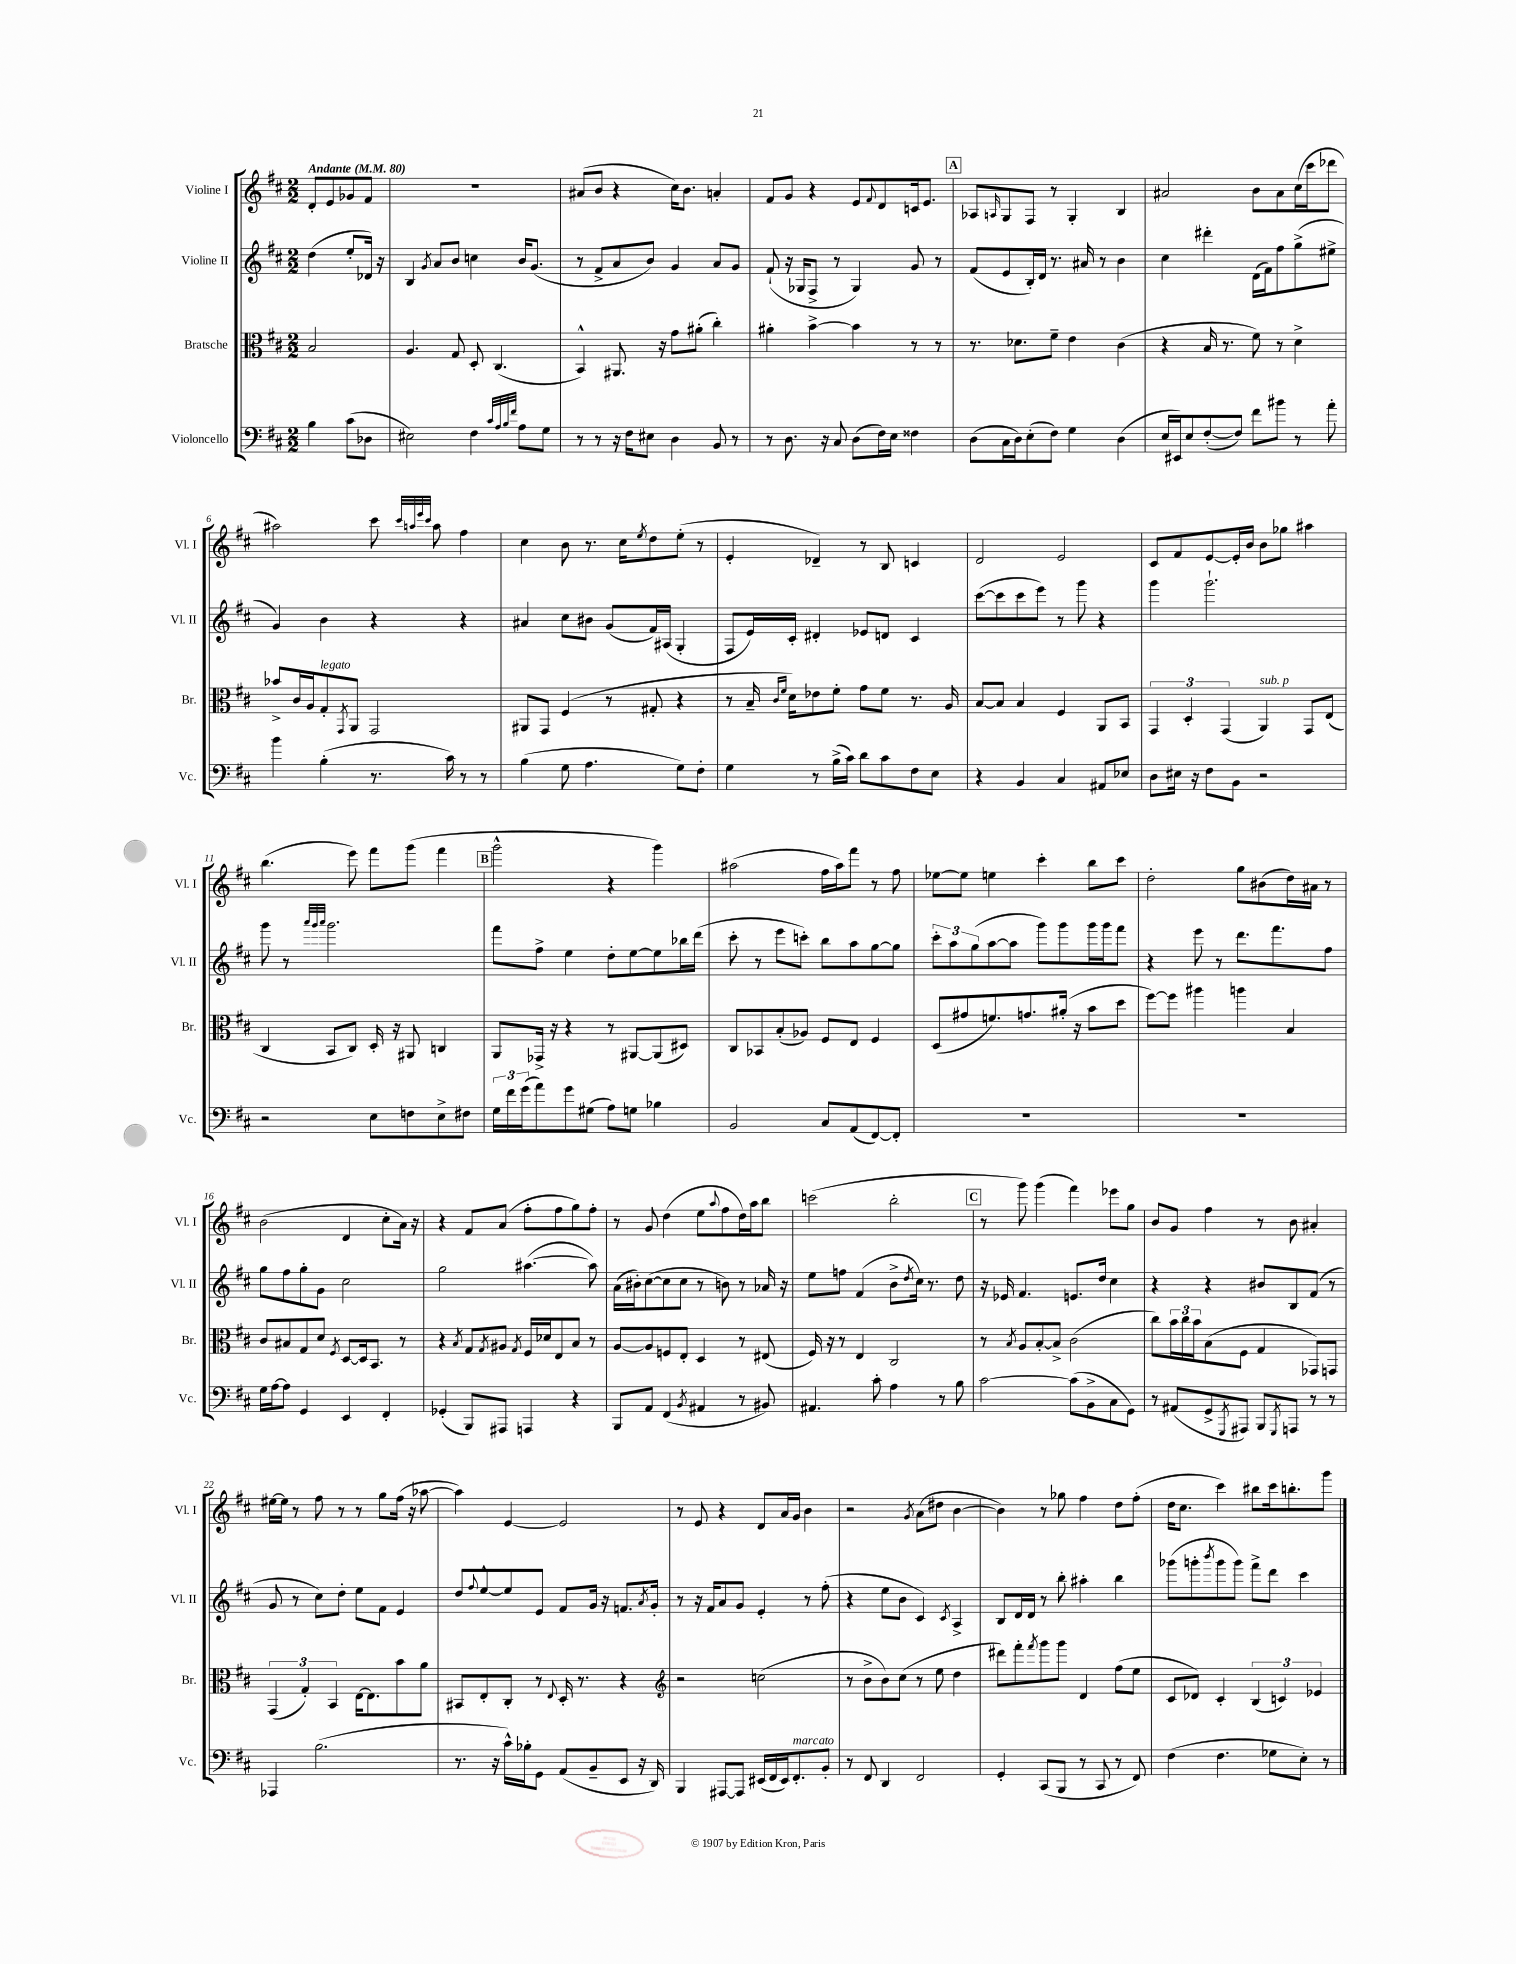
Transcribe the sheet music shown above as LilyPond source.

<<
\new StaffGroup <<
\new Staff = "s0" \with { instrumentName = "Violine I" shortInstrumentName = "Vl. I" } {
    \clef treble \key d \major \numericTimeSignature \time 2/2 \partial 2 \tempo "Andante" 4 = 80
    d'8-. e'8 ges'8 fis'8 |
    R1 |
    ais'8( b'8 r4 cis''16) b'8. a'4-. |
    fis'8 g'8 r4 e'8 \appoggiatura { fis'8 } d'8 c'16 e'8. |
    \mark \markup { \box "A" } aes8 \grace { a16 } g8 fis8 r8 g4-. b4 |
    ais'2 b'8 ais'8 cis''16( cis'''16 des'''8 |
    ais''2) cis'''8 \grace { cis'''32 a''32 e'''32 cis'''32 } a''8 fis''4 |
    cis''4 b'8 r8. cis''16 \acciaccatura { e''8 } d''8 e''8-.( r8 |
    e'4-. des'4--) r8 b8 c'4 |
    d'2 e'2 |
    cis'8 fis'8 e'8~ e'16-. b'16 b'8 ges''8 ais''4 |
    b''4.( e'''8) fis'''8 g'''8( fis'''4 |
    \mark \markup { \box "B" } g'''2-^ r4 g'''4) |
    ais''2( fis''16 ais''16) fis'''8 r8 fis''8 |
    ees''8~ ees''8 e''4 cis'''4-. b''8 cis'''8 |
    d''2-. g''8 bis'8( d''16) ais'16 r8 |
    b'2( d'4 cis''8-. a'16) r16 |
    r4 fis'8 a'8( fis''8-. fis''8 g''8) fis''8-. |
    r8 g'8 d''4( e''8 \appoggiatura { a''8 } fis''8 d''16) a''16 b''8 |
    c'''2( b''2-. |
    \mark \markup { \box "C" } r8 g'''8) g'''4( fis'''4) ees'''8 g''8 |
    b'8 g'8 fis''4 r8 b'8 ais'4-. |
    eis''16~ eis''16 r8 fis''8 r8 r8 g''8 fis''16( r16 aes''8~ |
    aes''4) e'4~ e'2 |
    r8 e'8 r4 d'8 a'16 g'16 b'4 |
    r2 \acciaccatura { g'8 } a'8( dis''8 b'4~ |
    b'4) r8 ges''8 fis''4 d''8 fis''8-.( |
    d''16 cis''8. cis'''4) bis''8 cis'''16 b''8.-. g'''8 \bar "|." |
}
\new Staff = "s1" \with { instrumentName = "Violine II" shortInstrumentName = "Vl. II" } {
    \clef treble \key d \major \numericTimeSignature \time 2/2 \partial 2
    d''4( e''8-. des'16) r16 |
    b4 \acciaccatura { g'8 } a'8 b'8 c''4 b'16 g'8.( |
    r8 fis'8-> a'8 b'8) g'4 a'8 g'8 |
    fis'8-!( r16 ges16 fis8-> r8 ges4) g'8 r8 |
    \mark \markup { \box "A" } fis'8( e'8 b16-.) d'16 r8. ais'16 r8 b'4 |
    cis''4 dis'''4-. d'16( fis'16) fis''8 g''8->( eis''8-> |
    g'4) b'4 r4 r4 |
    ais'4 cis''8 bis'8 g'8( fis'16) ais16( g4-. |
    fis8 e'16) cis'16-. dis'4-. ees'8 d'8 cis'4 |
    cis'''8~( cis'''8 cis'''8 e'''8) r8 g'''8 r4 |
    g'''4 g'''2.-! |
    g'''8 r8 \grace { a'''32 g'''32 a'''32 } g'''2. |
    \mark \markup { \box "B" } fis'''8 fis''8-> e''4 d''8-. e''8~ e''8 bes''16 d'''16( |
    cis'''8-. r8 e'''8 c'''8-.) b''8 a''8 g''8~ g''8 |
    \tuplet 3/2 { cis'''8-. a''8 g''8( } a''8~ a''8 g'''8) g'''8 g'''16 g'''16 fis'''8 |
    r4 e'''8 r8 d'''8. fis'''8. fis''8 |
    g''8 fis''8 g''8-. g'8 cis''2 |
    g''2 ais''4.~( ais''8) |
    a'16( bis'16-.) cis''8~( cis''8 cis''8 r8 b'8) r8 aes'16 r16 |
    e''8 f''8 fis'4( b'8-> \acciaccatura { d''8 } cis''16) r8. d''8 |
    \mark \markup { \box "C" } r16 ees'16 fis'4. e'8. d''16 cis''4 |
    r4 r4 bis'8 b8 fis'8( r8 |
    g'8 r8 cis''8) d''8-. e''8 fis'8 e'4 |
    d''8 \appoggiatura { fis''8 } e''8~-^ e''8 e'8 fis'8 g'16 r16 f'8. \acciaccatura { a'8 } g'16-. |
    r8 r16 fis'16 a'8 g'8 e'4-. r8 fis''8-.( |
    r4 e''8 b'8 cis'4) \acciaccatura { cis'8 } a4-> |
    b8 d'16 d'16 r8 b''8-. ais''4-. b''4 |
    ges'''8( g'''8-. \acciaccatura { b'''8 } g'''8 g'''8) fis'''8-> d'''8 cis'''4 \bar "|." |
}
\new Staff = "s2" \with { instrumentName = "Bratsche" shortInstrumentName = "Br." } {
    \clef alto \key d \major \numericTimeSignature \time 2/2 \partial 2
    b2 |
    a4. g8 d8-. cis4.( |
    b,4-^) ais,8. r16 g'8 ais'8-.( cis''4-.) |
    ais'4-. b'4~-> b'4 r8 r8 |
    \mark \markup { \box "A" } r8. des'8. fis'8-- e'4 cis'4( |
    r4 b16 r8. fis'8) r8 d'4-> |
    bes'8-> cis'16 a16 g8-.^\markup { \italic "legato" } \acciaccatura { g,8 } a,8 g,2 |
    ais,8 g,8 fis4( r8 gis8-. r4 |
    r8 b16-- \grace { cis'16 fis'16 } d'16) ees'8 fis'8-. g'8 fis'8 r8. a16 |
    b8~ b8 b4 fis4 a,8 b,8 |
    \tuplet 3/2 { g,4 d4-. g,4( } a,4^\markup { \italic "sub. p" }) g,8 e8( |
    cis4 b,8 cis8) d16-. r16 ais,8 c4 |
    \mark \markup { \box "B" } a,8 ges,16-> r16 r4 r8 ais,8~ ais,8( dis8) |
    cis8 bes,8 b8-.( aes8) fis8 e8 fis4 |
    d8( gis'8 f'8.) g'8. ais'16-.( r16 b'8 d''8 |
    fis''8~) fis''8 ais''4 a''4 b4 |
    cis'8 bis8 g8 d'8 \acciaccatura { fis8 } d8~ d16 b,8. r8 |
    r4 \acciaccatura { b8 } g8 \acciaccatura { g8 } ais8 \acciaccatura { g8 } fis16 des'16 e8 b8 r8 |
    a8~ a8 f8 e8-. d4 r8 eis8( |
    fis16) r16 r8 e4 cis2 |
    \mark \markup { \box "C" } r8 \acciaccatura { b8 } a8 b8~-. b8-> cis'2( |
    cis''8) \tuplet 3/2 { b'16 cis''16 b'16 } b8( fis8 g4 ges,8) g,8 |
    \tuplet 3/2 { g,4( g4-.) b,4 } e16~ e8. b'8 a'8 |
    bis,8 e8-. cis8-. r8 \appoggiatura { e8 } d16-. r8. r4 |
    \clef treble r2 c''2( |
    r8 b'8-> b'8) cis''8( r8 e''8 d''4 |
    dis'''8) fis'''8-. \acciaccatura { fis'''8 } g'''8 g'''8 d'4 fis''8( e''8 |
    cis'8 des'8) cis'4-. \tuplet 3/2 { b4( c'4) ees'4 } \bar "|." |
}
\new Staff = "s3" \with { instrumentName = "Violoncello" shortInstrumentName = "Vc." } {
    \clef bass \key d \major \numericTimeSignature \time 2/2 \partial 2
    b4 cis'8( des8 |
    eis2) fis4 \grace { cis'32 a32 b32 fis'32 } a8 g8 |
    r8 r8 r16 fis16 eis8 d4 b,8 r8 |
    r8 d8. r16 cis8 d8( fis16) e16 fisis4 |
    \mark \markup { \box "A" } d8( cis16 d16) e8-.( fis8) g4 d4( |
    e16 eis,16) e8 fis8~-.( fis8) fis'8 bis'8 r8 a'8-. |
    b'4 b4-.( r8. cis'16) r8 r8 |
    b4( g8 a4. g8) fis8-. |
    g4 r8 b16->( cis'16) d'8 cis'8 fis8 e8 |
    r4 b,4 cis4 ais,8 ees8 |
    d8 eis16 r16 fis8 b,8 r2 |
    r2 e8 f8 e8-> fis8 |
    \mark \markup { \box "B" } \tuplet 3/2 { g16 fis'16 g'16( } a'8) g'8 gis8( a8) g8 bes4 |
    b,2 cis8 a,8( fis,8~) fis,8-. |
    R1 |
    R1 |
    g16 a16~ a8 g,4 e,4 fis,4-. |
    ges,4-.( b,,8) ais,,8 a,,4 r4 |
    b,,8 a,8 fis,4( \acciaccatura { b,8 } ais,4 r8 bis,8) |
    ais,4. cis'8-. a4 r8 b8 |
    \mark \markup { \box "C" } cis'2~ cis'8( b,8-> cis8 g,8) |
    r8 ais,8( g,8-> \acciaccatura { g,,8 } ais,,8) b,,8 \acciaccatura { g,,8 } a,,8 r8 r8 |
    aes,,4 b2.( |
    r8. r16 cis'16-^) bes16-. g,8 a,8( b,8-- e,8 r16 d,16) |
    b,,4 ais,,8~ ais,,8 eis,16( fis,16 eis,16) fis,8.-.^\markup { \italic "marcato" } b,8-. |
    r8 fis,8 d,4 fis,2 |
    g,4-. cis,8( b,,8 r8 cis,8 r8 fis,8) |
    fis4( fis4. ges8 e8-.) r8 \bar "|." |
}
>>
>>
